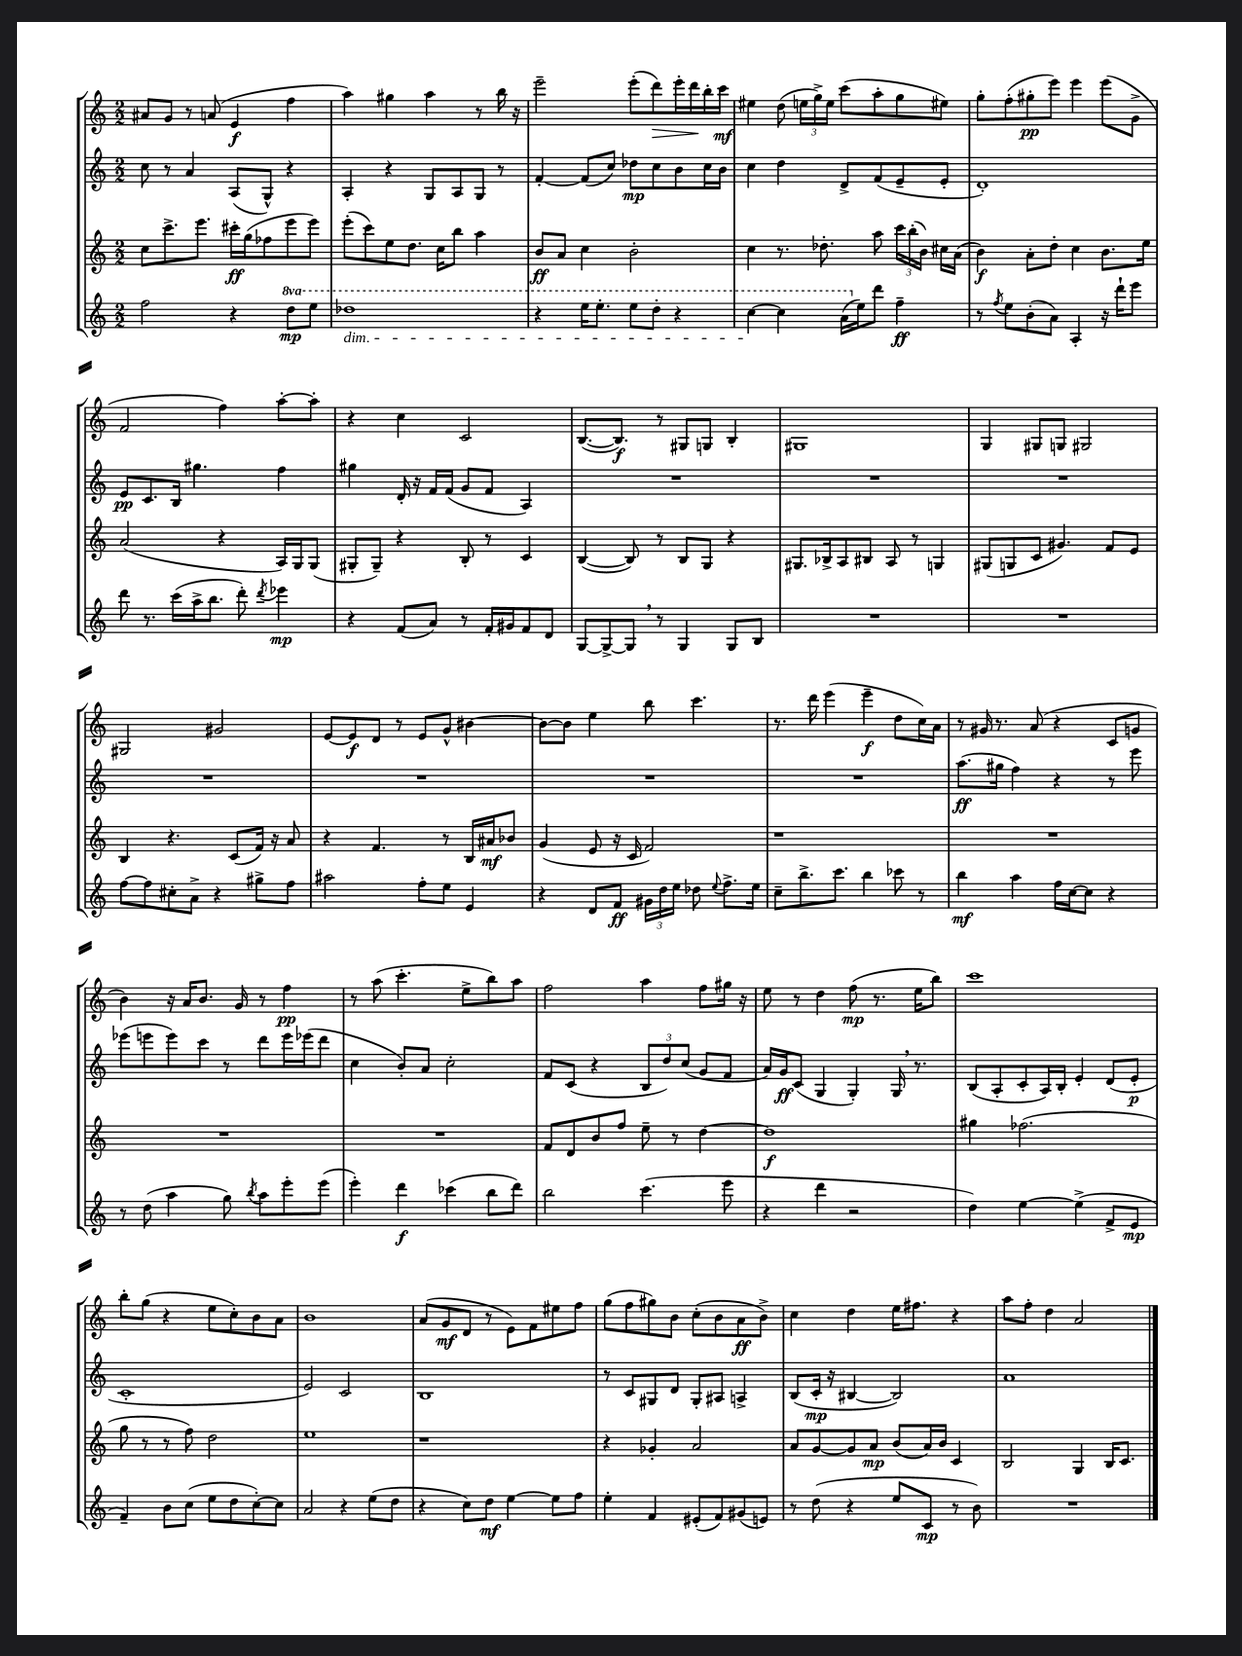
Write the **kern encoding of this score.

**kern	**dynam	**kern	**dynam	**kern	**dynam	**kern	**dynam
*part4	*part4	*part3	*part3	*part2	*part2	*part1	*part1
*staff4	*staff4	*staff3	*staff3	*staff2	*staff2	*staff1	*staff1
*clefG2	*	*clefG2	*	*clefG2	*	*clefG2	*
*k[]	*	*k[]	*	*k[]	*	*k[]	*
*M2/2	*	*M2/2	*	*M2/2	*	*M2/2	*
=43	=43	=43	=43	=43	=43	=43	=43
2ff\	.	8cc\L	.	8cc\	.	8a#X/L	.
.	.	8.ccc^\	.	8r	.	8g/J	.
.	.	.	.	4a/	.	8r	.
.	.	8.eee\J	.	.	.	.	.
.	.	.	.	.	.	(8an/	.
4r	.	16ccc#X'\LL	ff	(8A/L	.	4e/	f
.	.	(16gg\J	.	.	.	.	.
.	.	8ff-X\	.	8G^^/J)	.	.	.
*8va	*	*	*	*	*	*	*
8ddd\L	mp	8eee\	.	4r	.	4ff\	.
8eee\J	.	8eee\J)	.	.	.	.	.
=44	=44	=44	=44	=44	=44	=44	=44
!LO:TX:b:i:t=dim.	!	!	!	!	!	!	!
1ddd-X	.	(8eee'\L	.	4A'/	.	4aa\)	.
.	.	8ccc\)	.	.	.	.	.
.	.	8ee\	.	4r	.	4gg#X\	.
.	.	8.dd\J	.	.	.	.	.
.	.	.	.	8G/L	.	4aa\	.
.	.	16cc\KL	.	.	.	.	.
.	.	8bb\J	.	8A/	.	.	.
.	.	4aa\	.	8G/J	.	8r	.
.	.	.	.	8r	.	16bb\	.
.	.	.	.	.	.	16r	.
=45	=45	=45	=45	=45	=45	=45	=45
4r	.	8b/L	ff	[4f'/	.	2eee~\	.
.	.	8a/J	.	.	.	.	.
16eee\KL	.	4cc\	.	(8f/L]	.	.	.
8.eee'\J	.	.	.	.	.	.	.
.	.	.	.	8cc/J)	.	.	.
8eee\L	.	2b'\	.	8dd-X\L	mp	(8eee'\L	.
!	!	!	!	!	!	!	!LO:HP:b
8ddd'\J	.	.	.	8cc\	.	8ddd\)	>
4r	.	.	.	8b\	.	16eee'\L	.
.	.	.	.	.	.	16ddd\	.
.	.	.	.	16cc\L	.	16bb'\	]
.	.	.	.	16b\JJ	.	16ccc\JJ	mf
=46	=46	=46	=46	=46	=46	=46	=46
[4ccc\	.	4cc\	.	4cc\	.	4ee#X\	.
4ccc\]	.	8.r	.	4dd\	.	(8dd\	.
.	.	.	.	.	.	24een\LL	.
.	.	.	.	.	.	24gg^\)	.
.	.	8.dd-X'\	.	.	.	.	.
.	.	.	.	.	.	24ee\JJ	.
(16aa\LL	.	.	.	8d^/L	.	(8ccc\L	.
*X8va	*	*	*	*	*	*	*
16ee\J)	.	.	.	.	.	.	.
8ddd\J	.	8aa\	.	(8f/	.	8aa'\	.
4ff~\	ff	24ccc\LL	.	8e~/	.	8gg\	.
.	.	(24bb'\	.	.	.	.	.
.	.	24b\JJ)	.	.	.	.	.
.	.	16cc#X\LL	.	8e'/J	.	8ee#X\J)	.
.	.	(16a\JJ	.	.	.	.	.
=47	=47	=47	=47	=47	=47	=47	=47
8r	.	4b\)	f	1d')	.	8gg'\L	.
8qff/	.	.	.	.	.	.	.
8ee\L	.	.	.	.	.	(8ff'\	.
(8b'\	.	8a'\L	.	.	.	8gg#X'\	pp
8a\J)	.	8dd'\J	.	.	.	8eee\J)	.
4A'/	.	4cc\	.	.	.	4eee\	.
16r	.	8.b\L	.	.	.	(8eee\L	.
16ddd`\KL	.	.	.	.	.	.	.
8eee\J	.	.	.	.	.	8g^\J	.
.	.	16ee\Jk	.	.	.	.	.
!!LO:LB:g=z
=48	=48	=48	=48	=48	=48	=48	=48
8ddd\	.	(2a/	.	8e/L	pp	2f/	.
8.r	.	.	.	8.c/	.	.	.
(16ccc\LL	.	.	.	16B/Jk	.	.	.
16aa^\J	.	.	.	4.gg#X\	.	.	.
8.bb\J	.	.	.	.	.	.	.
.	.	4r	.	.	.	4ff\)	.
8ddd'\)	.	.	.	.	.	.	.
8qddd/	.	.	.	.	.	.	.
4eee-X\	mp	16A/LL)	.	4ff\	.	[8aa'\L	.
.	.	16G/J	.	.	.	.	.
.	.	(8G/J	.	.	.	8aa'\J]	.
=49	=49	=49	=49	=49	=49	=49	=49
4r	.	8G#X'/L	.	4gg#X\	.	4r	.
.	.	8G#~/J)	.	.	.	.	.
(8f/L	.	4r	.	16d'/	.	4cc\	.
.	.	.	.	16r	.	.	.
8a/J)	.	.	.	16f/LL	.	.	.
.	.	.	.	(16f/JJ	.	.	.
8r	.	8B'/	.	8g/L	.	2c/	.
16f'/LL	.	8r	.	8f/J	.	.	.
16g#X/J	.	.	.	.	.	.	.
8f/	.	4c/	.	4A/)	.	.	.
8d/J	.	.	.	.	.	.	.
=50	=50	=50	=50	=50	=50	=50	=50
[8G/L	.	([4B/	.	1r	.	([8.B/L	.
8G^/_	.	.	.	.	.	.	.
.	.	.	.	.	.	8.B/J])	f
8G,/J]	.	8B/])	.	.	.	.	.
8r	.	8r	.	.	.	8r	.
4G/	.	8B/L	.	.	.	8G#X/L	.
.	.	8G/J	.	.	.	8Gn/J	.
8G/L	.	4r	.	.	.	4B'/	.
8B/J	.	.	.	.	.	.	.
=51	=51	=51	=51	=51	=51	=51	=51
1r	.	8.G#X/L	.	1r	.	1G#X	.
.	.	16B-X^/k	.	.	.	.	.
.	.	8A/	.	.	.	.	.
.	.	8B#X/J	.	.	.	.	.
.	.	8A/	.	.	.	.	.
.	.	8r	.	.	.	.	.
.	.	4Gn/	.	.	.	.	.
=52	=52	=52	=52	=52	=52	=52	=52
1r	.	(8G#X/L	.	1r	.	4G/	.
.	.	8Gn/	.	.	.	.	.
.	.	8c/J	.	.	.	8G#X/L	.
.	.	4.g#X/)	.	.	.	8Gn/J	.
.	.	.	.	.	.	2G#X/	.
.	.	8f/L	.	.	.	.	.
.	.	8e/J	.	.	.	.	.
!!LO:LB:g=z
=53	=53	=53	=53	=53	=53	=53	=53
[8ff\L	.	4B/	.	1r	.	2G#X/	.
8ff\]	.	.	.	.	.	.	.
8cc#X'\	.	4.r	.	.	.	.	.
8a^\J	.	.	.	.	.	.	.
4r	.	.	.	.	.	2g#X/	.
.	.	(8c/L	.	.	.	.	.
8gg#X^\L	.	16f/Jk)	.	.	.	.	.
.	.	16r	.	.	.	.	.
8ff\J	.	8a/	.	.	.	.	.
=54	=54	=54	=54	=54	=54	=54	=54
2aa#X\	.	4r	.	1r	.	[8e/L	.
.	.	.	.	.	.	8e/]	f
.	.	4.f/	.	.	.	8d/J	.
.	.	.	.	.	.	8r	.
8ff'\L	.	.	.	.	.	8e/L	.
8ee\J	.	8r	.	.	.	8g^^/J	.
4e/	.	16B/LL	.	.	.	[4b#X\	.
.	.	16a#X/J	mf	.	.	.	.
.	.	8b-X/J	.	.	.	.	.
=55	=55	=55	=55	=55	=55	=55	=55
4r	.	(4g/	.	1r	.	8b#\L_	.
.	.	.	.	.	.	8b#\J]	.
8d/L	.	8e/	.	.	.	4ee\	.
8f/J	ff	16r	.	.	.	.	.
.	.	16c/	.	.	.	.	.
24g#X\LL	.	2f/)	.	.	.	8bb\	.
24dd\	.	.	.	.	.	.	.
24ee\JJ	.	.	.	.	.	.	.
8dd-X\	.	.	.	.	.	4.ccc\	.
8qqee/	.	.	.	.	.	.	.
8.ff^\L	.	.	.	.	.	.	.
16ee\Jk	.	.	.	.	.	.	.
=56	=56	=56	=56	=56	=56	=56	=56
8cc~\L	.	1r	.	1r	.	8.r	.
8.bb^\	.	.	.	.	.	.	.
.	.	.	.	.	.	16ddd\	.
.	.	.	.	.	.	(4eee\	.
8.ccc\J	.	.	.	.	.	.	.
4bb\	.	.	.	.	.	4eee~\	f
8ccc-X\	.	.	.	.	.	8dd\L	.
8r	.	.	.	.	.	16cc\L)	.
.	.	.	.	.	.	16a\JJ	.
=57	=57	=57	=57	=57	=57	=57	=57
4bb\	mf	1r	.	(8.aa\L	ff	8r	.
.	.	.	.	.	.	16g#X/	.
.	.	.	.	16gg#X\Jk	.	8.r	.
4aa\	.	.	.	4ff\)	.	.	.
.	.	.	.	.	.	(8a/	.
16ff\LL	.	.	.	4r	.	4r	.
[16cc\J	.	.	.	.	.	.	.
8cc\J]	.	.	.	.	.	.	.
4r	.	.	.	8r	.	8c/L	.
.	.	.	.	8eee\	.	8gn/J	.
!!LO:LB:g=z
=58	=58	=58	=58	=58	=58	=58	=58
8r	.	1r	.	(8eee-X\L	.	4b\)	.
(8dd\	.	.	.	8eeen\	.	.	.
4aa\	.	.	.	8eee\)	.	16r	.
.	.	.	.	.	.	16a/KL	.
.	.	.	.	8ccc\J	.	8.b/J	.
8gg\)	.	.	.	8r	.	.	.
.	.	.	.	.	.	16g/	.
8qbb/	.	.	.	.	.	.	.
8aa\L	.	.	.	8ddd\L	.	8r	.
8eee'\	.	.	.	16eee\L	.	4ff\	pp
.	.	.	.	(16eee-X\J	.	.	.
(8eee\J	.	.	.	8ddd\J	.	.	.
=59	=59	=59	=59	=59	=59	=59	=59
4eee'\)	.	1r	.	4cc\	.	8r	.
.	.	.	.	.	.	(8aa\	.
4ddd\	f	.	.	8b'/L)	.	4.ccc'\	.
.	.	.	.	8a/J	.	.	.
(4ccc-X\	.	.	.	2cc'\	.	.	.
.	.	.	.	.	.	8ee^\L	.
8bb\L	.	.	.	.	.	8bb\)	.
8ddd\J)	.	.	.	.	.	8aa\J	.
=60	=60	=60	=60	=60	=60	=60	=60
2bb\	.	8f/L	.	8f/L	.	2ff\	.
.	.	8d/	.	(8c/J	.	.	.
.	.	8b/	.	4r	.	.	.
.	.	8ff/J	.	.	.	.	.
(4.ccc\	.	8ee~\	.	12B/L	.	4aa\	.
.	.	.	.	12dd/)	.	.	.
.	.	8r	.	.	.	.	.
.	.	.	.	(12cc/J	.	.	.
.	.	[4dd\	.	8g/L	.	8ff\L	.
8eee\	.	.	.	8f/J	.	16gg#X\Jk	.
.	.	.	.	.	.	16r	.
=61	=61	=61	=61	=61	=61	=61	=61
4r	.	1dd]	f	16a/LL)	.	8ee\	.
.	.	.	.	16g/J	ff	.	.
.	.	.	.	(8c/J	.	8r	.
4ddd\	.	.	.	4G/	.	4dd\	.
2r	.	.	.	4G'/)	.	(8ff\	mp
.	.	.	.	.	.	8.r	.
.	.	.	.	16G,/	.	.	.
.	.	.	.	8.r	.	16ee\KL	.
.	.	.	.	.	.	8bb\J)	.
=62	=62	=62	=62	=62	=62	=62	=62
4dd\)	.	4gg#X\	.	(8B/L	.	1ccc	.
.	.	.	.	8A'/	.	.	.
[4ee\	.	(2.ff-X\	.	8c'/	.	.	.
.	.	.	.	16A/L)	.	.	.
.	.	.	.	16B'/JJ	.	.	.
(4ee^\]	.	.	.	4e'/	.	.	.
8f^/L	.	.	.	(8d/L	.	.	.
8e/J	mp	.	.	8e'/J	p	.	.
!!LO:LB:g=z
=63	=63	=63	=63	=63	=63	=63	=63
4f~/)	.	8gg\	.	1c'	.	8bb'\L	.
.	.	8r	.	.	.	(8gg\J	.
8b\L	.	8r	.	.	.	4r	.
(8cc\J	.	8ff\)	.	.	.	.	.
8ee\L	.	2dd\	.	.	.	8ee\L	.
8dd\	.	.	.	.	.	8cc'\)	.
[8cc'\)	.	.	.	.	.	8b\	.
8cc\J]	.	.	.	.	.	8a\J	.
=64	=64	=64	=64	=64	=64	=64	=64
2a/	.	1ee	.	2e/)	.	1b	.
4r	.	.	.	2c/	.	.	.
(8ee\L	.	.	.	.	.	.	.
8dd\J	.	.	.	.	.	.	.
=65	=65	=65	=65	=65	=65	=65	=65
4r	.	1r	.	1B	.	(8a/L	.
.	.	.	.	.	.	8g/	mf
8cc\L)	.	.	.	.	.	8d/J	.
8dd\J	mf	.	.	.	.	8r	.
[4ee\	.	.	.	.	.	8e\L)	.
.	.	.	.	.	.	8f\	.
8ee\L]	.	.	.	.	.	8ee#X\	.
8ff\J	.	.	.	.	.	8ff\J	.
=66	=66	=66	=66	=66	=66	=66	=66
4ee'\	.	4r	.	8r	.	(8gg\L	.
.	.	.	.	8c/L	.	8ff\	.
4f/	.	4g-X'/	.	8G#X/	.	8gg#X\)	.
.	.	.	.	8d/J	.	8b\J	.
(8e#X'/L	.	2a/	.	8G#'/L	.	(8cc'\L	.
8f/)	.	.	.	8A#X/J	.	8b\	.
(8g#X/	.	.	.	4An^/	.	8a\	ff
8en/J)	.	.	.	.	.	8b^\J)	.
=67	=67	=67	=67	=67	=67	=67	=67
8r	.	8a/L	.	(8B/L	.	4cc\	.
(8dd\	.	[8g/	.	16c'/Jk	mp	.	.
.	.	.	.	16r	.	.	.
4r	.	8g/]	.	[4B#X/	.	4dd\	.
.	.	8a/J	mp	.	.	.	.
8ee/L	.	(8b/L	.	2B#/])	.	16ee\KL	.
.	.	.	.	.	.	8.ff#X\J	.
8c/J	mp	16a/L)	.	.	.	.	.
.	.	16b/JJ	.	.	.	.	.
8r	.	4c/	.	.	.	4r	.
8b\)	.	.	.	.	.	.	.
=68	=68	=68	=68	=68	=68	=68	=68
1r	.	2B/	.	1a	.	8aa\L	.
.	.	.	.	.	.	8ff'\J	.
.	.	.	.	.	.	4dd\	.
.	.	4G/	.	.	.	2a/	.
.	.	16B/KL	.	.	.	.	.
.	.	8.c/J	.	.	.	.	.
==	==	==	==	==	==	==	==
*-	*-	*-	*-	*-	*-	*-	*-
